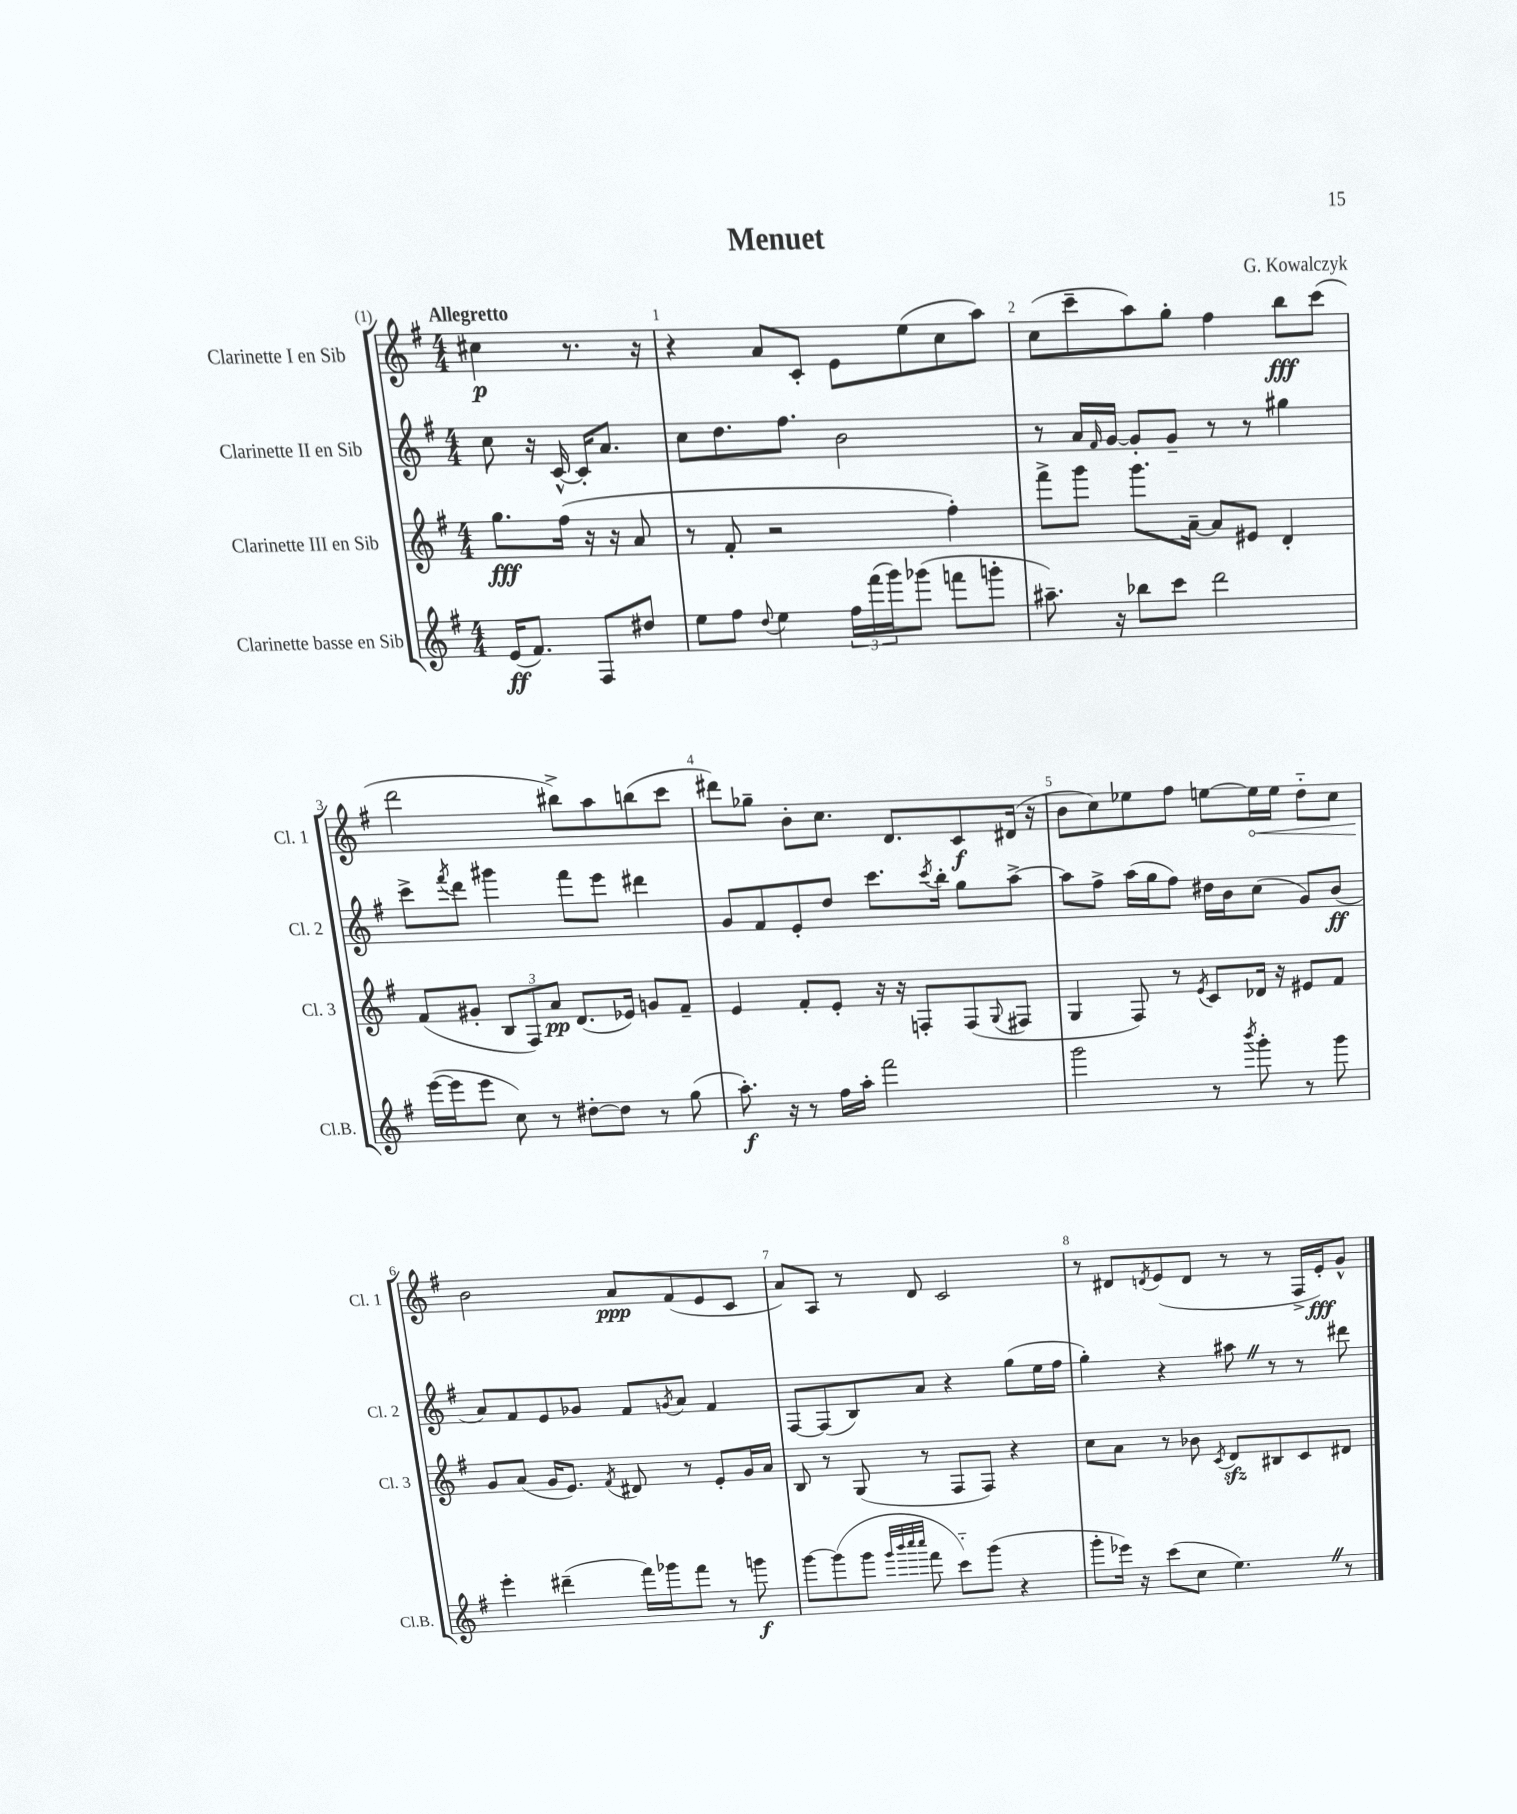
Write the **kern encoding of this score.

**kern	**dynam	**kern	**dynam	**kern	**dynam	**kern	**dynam
*part4	*part4	*part3	*part3	*part2	*part2	*part1	*part1
*staff4	*staff4	*staff3	*staff3	*staff2	*staff2	*staff1	*staff1
*I"Clarinette basse en Sib	*	*I"Clarinette III en Sib	*	*I"Clarinette II en Sib	*	*I"Clarinette I en Sib	*
*I'Cl.B.	*	*I'Cl. 3	*	*I'Cl. 2	*	*I'Cl. 1	*
*clefG2	*	*clefG2	*	*clefG2	*	*clefG2	*
*k[f#]	*	*k[f#]	*	*k[f#]	*	*k[f#]	*
*M4/4	*	*M4/4	*	*M4/4	*	*M4/4	*
=	=	=	=	=	=	=	=
!	!	!	!	!	!	!LO:TX:a:B:t=Allegretto	!
(16e/KL	ff	8.gg\L	fff	8cc\	.	4cc#X\	p
8.f#/J)	.	.	.	.	.	.	.
.	.	.	.	16r	.	.	.
.	.	(16ff#\Jk	.	[16c^^/	.	.	.
8F#/L	.	16r	.	16c'/KL]	.	8.r	.
.	.	16r	.	8.a/J	.	.	.
8dd#X/J	.	8a/	.	.	.	.	.
.	.	.	.	.	.	16r	.
=1	=1	=1	=1	=1	=1	=1	=1
8ee\L	.	8r	.	8cc\L	.	4r	.
8ff#\J	.	8f#'/	.	8.dd\	.	.	.
8qqdd/	.	.	.	.	.	.	.
4ee\	.	2r	.	.	.	8a/L	.
.	.	.	.	8.ff#\J	.	.	.
.	.	.	.	.	.	8c'/J	.
24ff#\LL	.	.	.	2b\	.	8e\L	.
(24fff#\	.	.	.	.	.	.	.
24ggg\J)	.	.	.	.	.	.	.
(8ggg-X\J	.	.	.	.	.	(8ee\	.
8fffn\L	.	4ff#'\)	.	.	.	8cc\	.
8gggn'\J	.	.	.	.	.	8aa\J)	.
=2	=2	=2	=2	=2	=2	=2	=2
8.aa#X~\)	.	8fff#^\L	.	8r	.	(8cc\L	.
.	.	8ggg\J	.	16a/LL	.	8ccc~\	.
.	.	.	.	16qqf#/	.	.	.
16r	.	.	.	[16g/JJ	.	.	.
8bb-X\L	.	8.ggg\L	.	8g'/L]	.	8aa\)	.
8ccc\J	.	.	.	8g~/J	.	8gg'\J	.
.	.	[16a~\Jk	.	.	.	.	.
2ddd\	.	8a/L]	.	8r	.	4ff#\	.
.	.	8e#X/J	.	8r	.	.	.
.	.	4d'/	.	4gg#X\	.	8bb\L	fff
.	.	.	.	.	.	(8ccc\J	.
!!LO:LB:g=z
=3	=3	=3	=3	=3	=3	=3	=3
([16eee\LL	.	(8f#/L	.	8ccc^\L	.	2ddd\	.
16eee\J]	.	.	.	.	.	.	.
.	.	.	.	8qfff#/	.	.	.
8eee\J	.	8g#X'/J	.	8ddd\J	.	.	.
8cc\)	.	12B/L	.	4ggg#X\	.	.	.
.	.	12F#/)	.	.	.	.	.
8r	.	.	.	.	.	.	.
.	.	12a/J	pp	.	.	.	.
[8dd#X'\L	.	(8.d/L	.	8fff#\L	.	8bb#X^\L)	.
8dd#\J]	.	.	.	8eee\J	.	8aa\	.
.	.	16e-X/Jk)	.	.	.	.	.
8r	.	8gn/L	.	4ddd#X\	.	(8bbn\	.
(8gg\	.	8f#~/J	.	.	.	8ccc\J	.
=4	=4	=4	=4	=4	=4	=4	=4
8.aa'\)	f	4e/	.	8g/L	.	8ddd#X\L)	.
.	.	.	.	8f#/	.	8gg-X~\J	.
16r	.	.	.	.	.	.	.
8r	.	8f#'/L	.	8e'/	.	8b'\L	.
16ff#\LL	.	8e'/J	.	8dd/J	.	8.cc\J	.
16aa'\JJ	.	.	.	.	.	.	.
2fff#\	.	16r	.	8.ccc\L	.	.	.
.	.	16r	.	.	.	8.d/L	.
.	.	8Fn'/L	.	.	.	.	.
.	.	.	.	8qccc/	.	.	.
.	.	.	.	16bb'\Jk	.	.	.
.	.	(8F/	.	8gg\L	.	8c/	f
.	.	8qqG/	.	.	.	.	.
.	.	8F#X/J	.	[8aa^\J	.	(16d#X/Jk	.
.	.	.	.	.	.	16r	.
=5	=5	=5	=5	=5	=5	=5	=5
2ggg\	.	4G/	.	8aa\L]	.	8b\L	.
.	.	.	.	8ff#^\J	.	8cc\)	.
.	.	8F#/)	.	(16aa\LL	.	8ee-X\	.
.	.	.	.	16gg\J	.	.	.
.	.	8r	.	8ff#\J)	.	8ff#\J	.
.	.	8qe/	.	.	.	.	.
8r	.	8c/L	.	16dd#X\LL	.	[8een\L	.
.	.	.	.	16b\J	.	.	.
8qbbb/	.	.	.	.	.	.	.
!	!	!	!	!	!	!	!LO:HP:b
8ggg'\	.	16d-X/Jk	.	(8cc\J	.	16ee\L]	<
.	.	16r	.	.	.	16ee\JJ	.
8r	.	8e#X/L	.	8g/L)	.	8dd\L	.
8ggg\	.	8f#/J	.	(8b/J	ff	8cc\J	.
!!LO:LB:g=z
=6	=6	=6	=6	=6	=6	=6	=6
4eee'\	.	8g/L	.	8a/L)	.	2b\	.
.	.	(8a/J	.	8f#/	.	.	.
(4ddd#X~\	.	16g/KL	.	8e/	.	.	.
.	.	8.e/J)	.	.	.	.	.
.	.	.	.	8g-X/J	.	.	.
.	.	8qf#/	.	.	.	.	.
16fff#\LL)	.	8d#X/	.	8f#/L	.	8a/L	[ ppp
16ggg-X\J	.	.	.	.	.	.	.
.	.	.	.	8qgn/	.	.	.
8fff#\J	.	8r	.	8a/J	.	(8f#/	.
8r	.	8e'/L	.	4f#/	.	8e/	.
8gggn\	f	16g/L	.	.	.	8c/J	.
.	.	16a/JJ	.	.	.	.	.
=7	=7	=7	=7	=7	=7	=7	=7
[8ggg\L	.	8B/	.	[8F#/L	.	8a/L)	.
(8ggg\]	.	8r	.	(8F#/]	.	8A/J	.
8ggg\J	.	(8G/	.	8B/)	.	8r	.
32qqggg/LLL	.	.	.	.	.	.	.
32qqbbb/	.	.	.	.	.	.	.
32qqcccc/	.	.	.	.	.	.	.
32qqcccc/JJJ	.	.	.	.	.	.	.
8fff#\	.	8r	.	8a/J	.	8d/	.
8ccc\L)	.	8F#/L	.	4r	.	2c/	.
(8ggg\J	.	8F#/J)	.	.	.	.	.
4r	.	4r	.	(8gg\L	.	.	.
.	.	.	.	16ee\L	.	.	.
.	.	.	.	16ff#\JJ	.	.	.
=8	=8	=8	=8	=8	=8	=8	=8
8ggg'\L	.	8cc\L	.	4gg'\)	.	8r	.
16eee-X\Jk)	.	8a\J	.	.	.	8d#X/L	.
16r	.	.	.	.	.	.	.
.	.	.	.	.	.	8qdn/	.
(8ccc\L	.	8r	.	4r	.	(8e/	.
8cc\J	.	8b-X\	.	.	.	8d/J	.
.	.	8qc/	.	.	.	.	.
4.eeZ\)	.	8dzz/L	.	8aa#XZ\	.	8r	.
.	.	8B#X/	.	8r	.	8r	.
.	.	8c/	.	8r	.	16F#^/LL	.
.	.	.	.	.	.	16e'/J)	fff
8r	.	8d#X/J	.	8ddd#X\	.	8g^^/J	.
==	==	==	==	==	==	==	==
*-	*-	*-	*-	*-	*-	*-	*-
